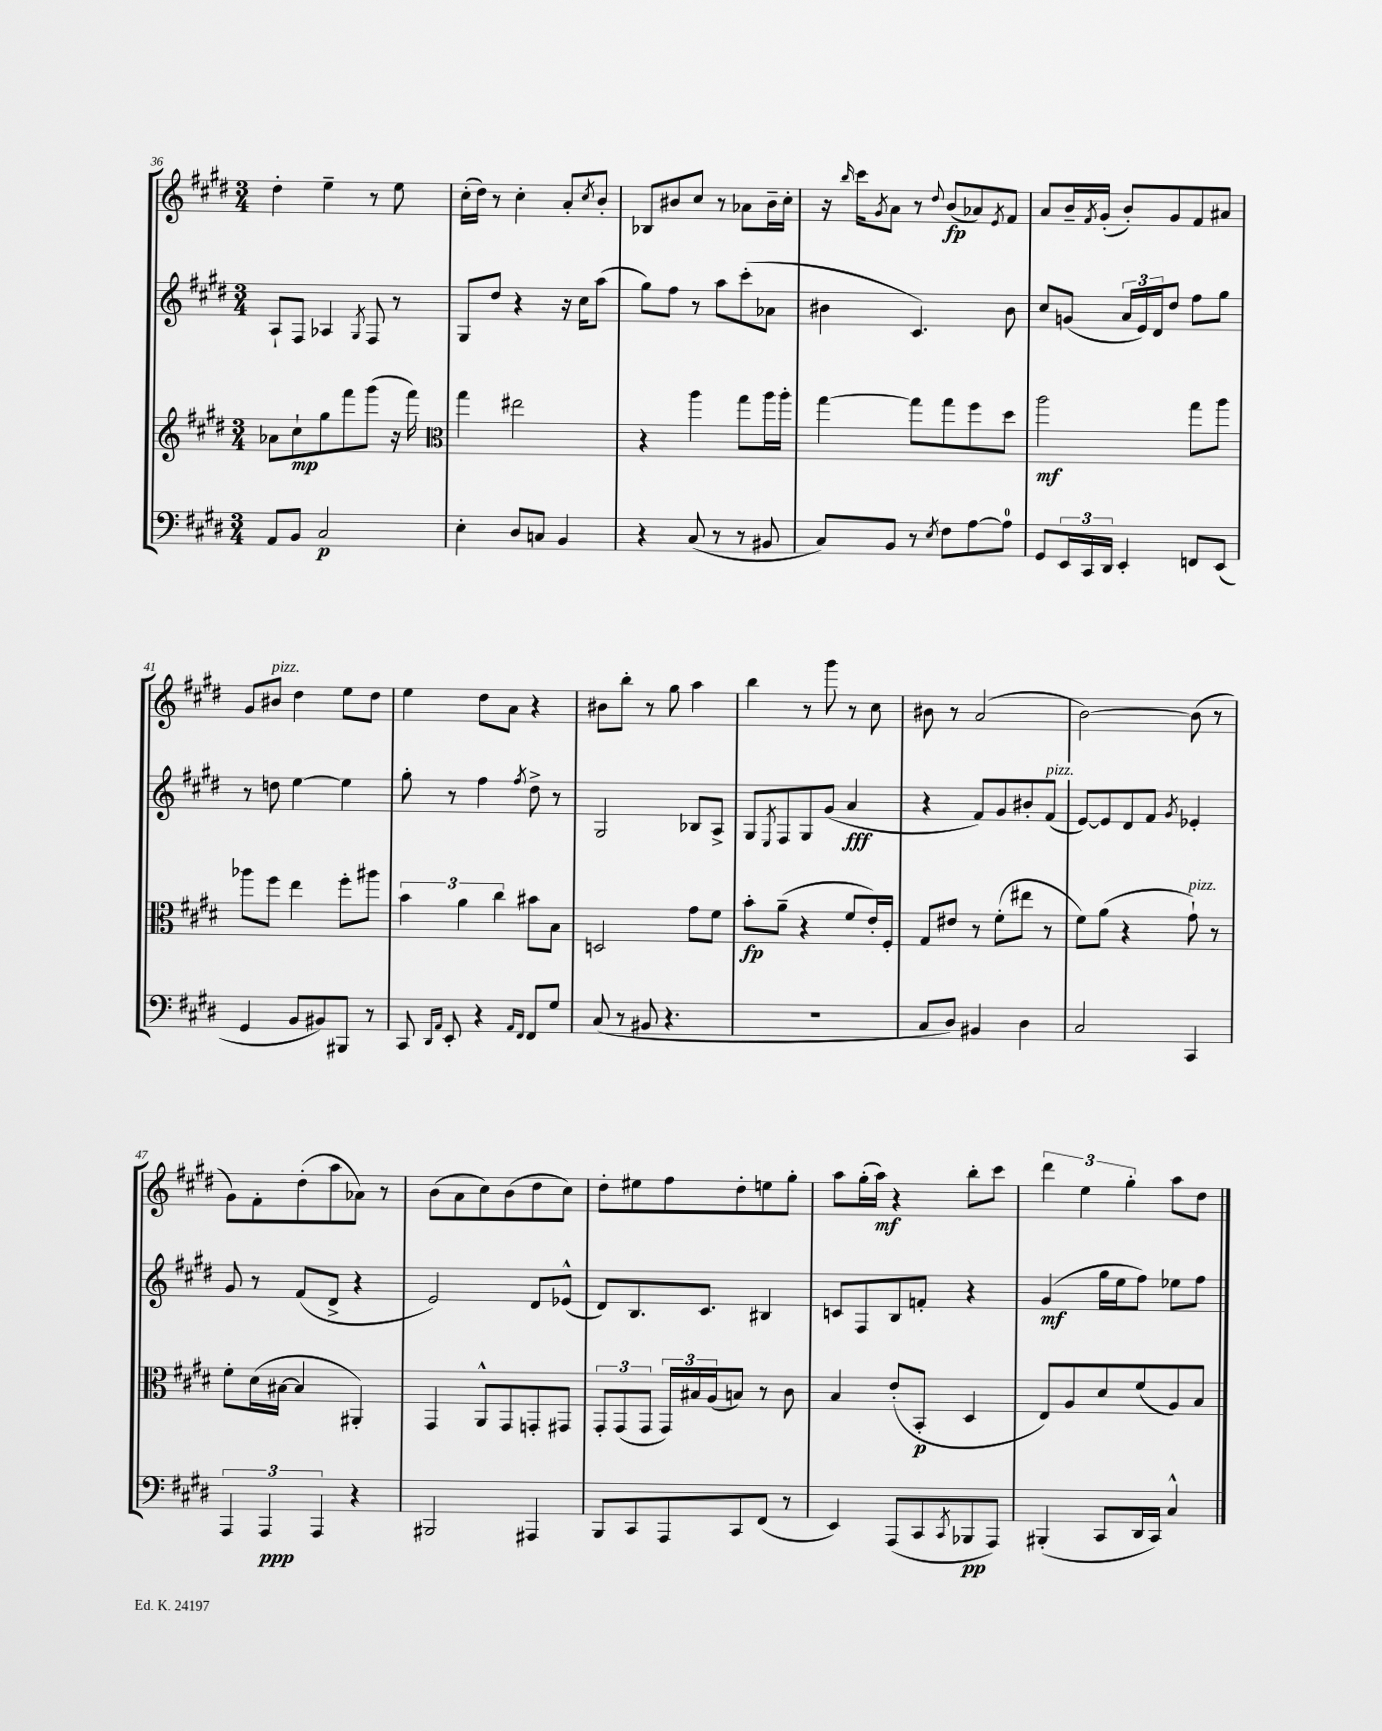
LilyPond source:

<<
\new StaffGroup <<
\new Staff = "s0" {
    \clef treble \key e \major \numericTimeSignature \time 3/4
    dis''4-. e''4-- r8 e''8 |
    cis''16-.( dis''16) r8 cis''4-. a'8-. \acciaccatura { cis''8 } b'8-. |
    bes8 bis'8 cis''8 r8 aes'8 bis'16-- cis''16-. |
    r16 \grace { b''16 } cis'''16 \acciaccatura { gis'8 } a'8 r8 \appoggiatura { dis''8 } b'8\fp( aes'8) \acciaccatura { e'8 } fis'8 |
    a'8 b'16-- \acciaccatura { fis'8 } gis'16-.( b'8-.) gis'8 fis'8 ais'8 |
    gis'8 bis'8^\markup { \italic "pizz." } dis''4 e''8 dis''8 |
    e''4 dis''8 a'8 r4 |
    bis'8 b''8-. r8 gis''8 a''4 |
    b''4 r8 gis'''8 r8 cis''8 |
    bis'8 r8 a'2( |
    b'2~) b'8( r8 |
    gis'8) fis'8-. dis''8-.( a''8 aes'8) r8 |
    b'8( a'8 cis''8) b'8( dis''8 cis''8) |
    dis''8-. eis''8 fis''8 dis''8-. e''8 gis''8-. |
    a''8 gis''16-.( a''16\mf) r4 b''8-. cis'''8 |
    \tuplet 3/2 { dis'''4 e''4 gis''4-. } a''8 dis''8 \bar "|." |
}
\new Staff = "s1" {
    \clef treble \key e \major \numericTimeSignature \time 3/4
    a8-! fis8 aes4 \acciaccatura { gis8 } fis8 r8 |
    gis8 dis''8 r4 r16 cis''16 a''8( |
    gis''8) fis''8 r8 a''8 cis'''8-.( aes'8 |
    bis'4 cis'4.) bis'8 |
    cis''8 g'8( \tuplet 3/2 { a'16 e'16) dis'16 } dis''8 fis''8 gis''8 |
    r8 d''8 e''4~ e''4 |
    gis''8-. r8 fis''4 \acciaccatura { fis''8 } dis''8-> r8 |
    gis2 bes8 a8-> |
    gis8 \acciaccatura { e8 } fis8 gis8 gis'8( a'4\fff |
    r4 fis'8) gis'8 bis'8-. fis'8^\markup { \italic "pizz." }( |
    e'8~) e'8 dis'8 fis'8 \acciaccatura { gis'8 } ees'4-. |
    gis'8 r8 fis'8( dis'8-> r4 |
    e'2) dis'8 ees'8-^( |
    dis'8) b8. cis'8. bis4 |
    c'8 fis8 b8 f'8-. r4 |
    gis'4\mf( gis''16 e''16 fis''8) ees''8 fis''8 \bar "|." |
}
\new Staff = "s2" {
    \clef treble \key e \major \numericTimeSignature \time 3/4
    aes'8 cis''8-!\mp gis''8 fis'''8 gis'''8( r16 fis'''16) |
    \clef alto gis''4 eis''2 |
    r4 a''4 gis''8 a''16 a''16-. |
    gis''4~ gis''8 gis''8 fis''8 dis''8 |
    a''2\mf gis''8 a''8 |
    aes''8 fis''8 e''4 fis''8-. ais''8 |
    \tuplet 3/2 { b'4 a'4 cis''4 } bis'8 b8 |
    d2 gis'8 fis'8 |
    b'8-.\fp a'8--( r4 fis'8 e'16-.) fis16-. |
    gis8 eis'8 r8 fis'8-.( eis''8 r8 |
    fis'8) a'8( r4 gis'8-!^\markup { \italic "pizz." }) r8 |
    fis'8-. dis'16( bis16~ bis4 ais,4-.) |
    gis,4 a,8-^ gis,8 g,8-. gis,8 |
    \tuplet 3/2 { gis,8-. gis,8( gis,8 } \tuplet 3/2 { gis,16) bis16 a16( } b8) r8 cis'8 |
    b4 e'8-.( b,8-.\p dis4 |
    e8) a8 dis'8 fis'8( a8) b8 \bar "|." |
}
\new Staff = "s3" {
    \clef bass \key e \major \numericTimeSignature \time 3/4
    a,8 b,8 cis2\p |
    e4-. dis8 c8 b,4 |
    r4 cis8( r8 r8 bis,8 |
    cis8) b,8 r8 \acciaccatura { e8 } fis8 a8~ a8-0 |
    gis,8 \tuplet 3/2 { e,16 cis,16 dis,16 } e,4-. f,8 e,8( |
    gis,4 b,8 bis,8) bis,,8 r8 |
    cis,8 \grace { dis,16 a,16 } e,8-. r4 \grace { a,16 fis,16 } fis,8 gis8 |
    cis8( r8 bis,8 r4. |
    R2. |
    cis8 dis8) bis,4 dis4 |
    cis2 cis,4 |
    \tuplet 3/2 { a,,4 a,,4\ppp a,,4 } r4 |
    bis,,2 ais,,4 |
    b,,8 cis,8 a,,8 cis,8 fis,8( r8 |
    e,4) a,,8( cis,8 \acciaccatura { cis,8 } bes,,8\pp a,,8) |
    bis,,4-.( cis,8 dis,16 cis,16) cis4-^ \bar "|." |
}
>>
>>
\layout { \context { \Score currentBarNumber = #36 } }
